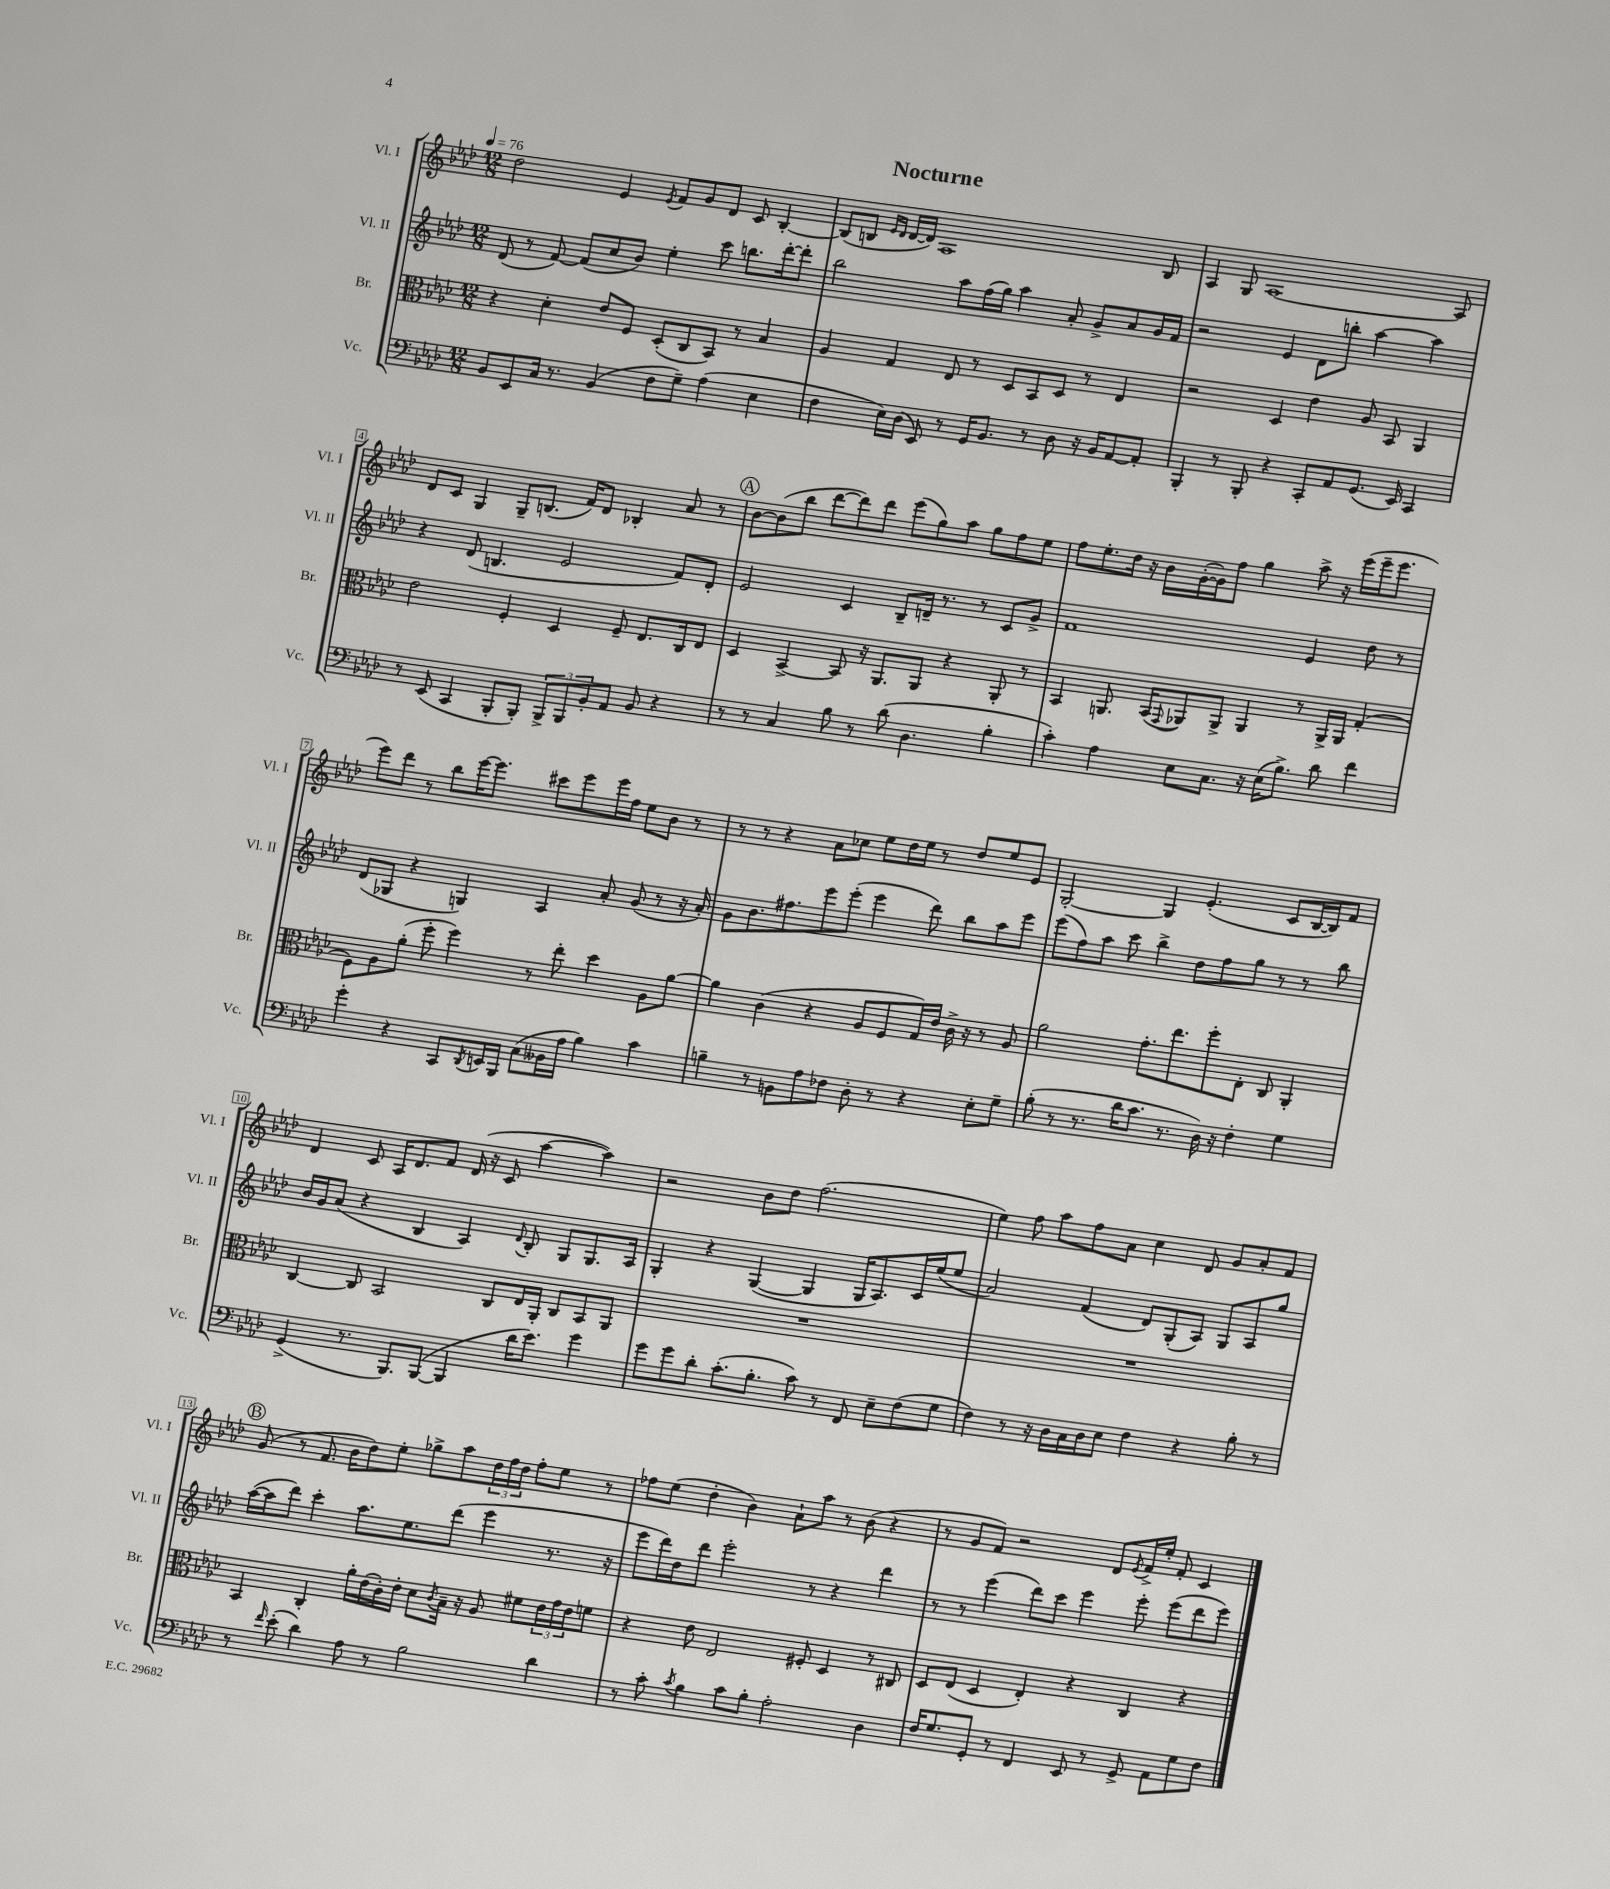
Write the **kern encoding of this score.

**kern	**kern	**kern	**kern
*staff4	*staff3	*staff2	*staff1
*clefF4	*clefC3	*clefG2	*clefG2
*k[b-e-a-d-]	*k[b-e-a-d-]	*k[b-e-a-d-]	*k[b-e-a-d-]
*M12/8	*M12/8	*M12/8	*M12/8
*MM76	*MM76	*MM76	*MM76
8BB-	4r	(8d-	2dd-
8EE-	.	8r	.
16C	4d-'	[8f)	.
8.r	.	.	.
.	.	(8f]	.
(4BB-	8e-	8cc	4e-
.	8F	8b-)	.
.	.	.	8qe-
8F	(8D-'	4ee-'	8f
8G~)	8C	.	8g
(4A-	8BB-)	8ccc	8d-
.	8r	8.bb	8c
4E-	4B-	.	[4B-'
.	.	[16ddd-'	.
.	.	8ddd-']	.
=	=	=	=
4F	4A-	2bb-	(8B-]
.	.	.	8B
.	.	.	16qqe-
.	.	.	16qqd-
16E-)	4G	.	[16d-
(16D-	.	.	16d-])
8EE-)	.	.	1A-
8r	8E-	8aa-	.
16GG	8r	(16ff	.
8.BB-	.	16gg)	.
.	8D-	4aa-	.
8r	8BB-	.	.
8D-	8D-	8a-'	.
16r	8r	8g^	.
16BB-	.	.	.
[8AA-	4E-	8a-	.
8AA-']	.	16g	8B
.	.	16f	.
=	=	=	=
4BBB-'	2r	2r	4A-
8r	.	.	8G
8BBB-'	.	.	[1A-
4r	4D-	4e-	.
8CC'	4e-	8d-	.
8AA-	.	8bb'	.
(8.GG	8A-	[4aa-	.
.	8BB-	.	.
16EE-)	.	.	.
4CC	4AA-	4aa-]	.
.	.	.	8A-]
=	=	=	=
8r	2e-	4r	8d-
(8EE-	.	.	8c
4CC	.	(8d-	4G
.	.	4.B	.
8BBB-'	4F'	.	8G~
8BBB-')	.	.	(8.B
12BBB-^	4D-	2e-	.
.	.	.	16f)
12BBB-	.	.	.
.	.	.	8d-
12BB-'	.	.	.
8AA-	8F~	.	4B-'
8BB-	8.E-	.	.
4r	.	8f)	8a-
.	16C	.	.
.	8E-	8d-'	8r
=	=	=	=
8r	4D-	2e-	[8b-
8r	.	.	(8b-]
4C	[4BB-^	.	8bb-
.	.	.	[8ddd-
8B-	8BB-]	4c	8ddd-])
8r	16r	.	8ddd-
.	8.AA-	.	.
(8d-	.	8B-~	(8eee-
4.D-	8AA-	16d~	8gg)
.	.	8.r	.
.	4r	.	8aa-
.	.	8r	8gg
4B-'	8AA-'	8c	8ff
.	8r	8g^	8ee-
=	=	=	=
4c')	4BB-	1f	8ff
.	.	.	8.ee-'
4A-	8.AA	.	.
.	.	.	16dd-
.	.	.	16r
.	(16BB-	.	16b-
.	8qqGG	.	.
8E-	8AA-)	.	([16g'
.	.	.	16g])
8.C	8AA-^	.	8ff
.	4AA-	.	4gg
16r	.	.	.
(16E-	.	.	.
8.B-^)	.	.	.
.	8r	4e-	8aa-^
8d-	16AA-^	.	16r
.	16AA-	.	(16eee-
4f	(4G'	8dd-	16eee-~
.	.	.	8.eee-
.	.	8r	.
=	=	=	=
4g'	8F)	(8d-	8eee-)
.	8A-	8G-	8ddd-
4r	(8a-'	4r	8r
.	8ff'	.	8bb-
8CC	4ff)	4G)	[16eee-
.	.	.	8.eee-]
8qDD-	.	.	.
16EE	.	.	.
16BBB-	.	.	.
(8C	8r	4A-	8ccc#
16BB--	8ee-'	.	8eee-
16A-	.	.	.
4B-)	4dd-	8a-'	16eee-
.	.	.	16ff
.	.	(8g	8ee-
4c	8A-	8r	8b-
.	[8a-	16r	8r
.	.	16a-')	.
=	=	=	=
4B~	4a-]	8g	8r
.	.	8.b-	8r
8r	(4c	.	4r
.	.	8.ff#	.
8BB	.	.	.
8A-	4r	8eee-	8a-
8F-	.	(8eee-'	8cc-
8D-'	8A-	4eee-	8ee-
8r	8F	.	16dd-
.	.	.	16ee-
4r	16G)	8ddd-)	8r
.	16e-	.	.
.	16c^	8bb-	8dd-
.	16r	.	.
8E-'	8r	8aa-	8ee-
8G~	8A-	8eee-	8e-
=	=	=	=
(8B-'	2a-	(8eee-	[2G'
8r	.	8ff)	.
8.r	.	8aa-	.
.	.	8ccc	.
16d-	.	.	.
8.c	8.g'	4bb-^	4G]
8.r	8.ee-	.	.
.	.	8dd-	(4.e-'
16D-)	8ff'	8ff	.
16r	.	.	.
4F'	8E-'	8gg	.
.	8C	8r	8c
4G	4AA-'	8r	[16B-
.	.	.	16B-])
.	.	8bb-	8f
=	=	=	=
(4GG^	[4C	16b-	4d-
.	.	16g	.
.	.	(8a-	.
8.r	8C]	4r	8c
.	2BB-	.	16A-
8.BBB-)	.	.	8.d-
.	.	4B-	.
([8BBB-	.	.	8f
4BBB-]	.	4A-)	(16d-
.	.	.	16r
.	8C	.	8c
.	.	8qqd-	.
16d-	16E-	8B-'	[4aa-
8.e-)	16AA-'	.	.
.	8C	8G	.
4g	8BB-	8.G	4aa-])
.	8AA-	.	.
.	.	16A-	.
=	=	=	=
8g	1.r	4G'	2r
8g	.	.	.
8d-'	.	4r	.
(8.c'	.	.	.
.	.	([4G	8b-
8.B-'	.	.	.
.	.	.	8dd-
8c)	.	4G]	(2.ff
8r	.	.	.
8FF	.	16G	.
.	.	8.A-)	.
8E-~	.	.	.
(8F	.	16c	.
.	.	(16ee-	.
8G	.	8ee-	.
=	=	=	=
4F)	1.r	2a-)	4ee-)
8r	.	.	8ff
16r	.	.	8aa-
16D-	.	.	.
16C	.	(4f	8ff
16D-	.	.	.
8E-	.	.	8a-
4F	.	8d-)	4cc
.	.	(8G'	.
4r	.	8A-)	8d-
.	.	8G	8g
8B-'	.	8A-	8a-'
8r	.	8gg	8f
=	=	=	=
8r	4BB-	([16aa-	(8g
.	.	16aa-]	.
16qqf	.	.	.
(8e-'	.	8ddd-)	8r
4d-)	4C'	4ccc'	8.f
.	.	.	16b-
8A-	16a-'	8.aa-	8dd-)
.	(16e-	.	.
8r	16c')	.	8ee-'
.	16e-'	8.ee-	.
2B-	8d-	.	8gg-^
.	8qc	.	.
.	16B-~	(8ddd-	8aa-
.	16r	.	.
.	8A-	4eee-	24dd-
.	.	.	24ff
.	.	.	24dd-
.	8f#	.	8ff'
4d-	24e-	8.r	8ee-
.	24g	.	.
.	24e-	.	.
.	8f	.	8r
.	.	16r	.
=	=	=	=
8r	4r	8eee-	8ff-
8c'	.	16ddd-)	(8ee-
.	.	16dd-	.
8qc	.	.	.
4B-	8e-	8ddd-	4dd-'
.	2E-	2eee-'	.
8c	.	.	4b-)
8B-'	.	.	.
2A-'	.	.	8a-`
.	8F#'	8r	8aa-
.	4D-	4r	8r
.	.	.	(8b-
4D-	8r	4ddd-	4r
.	8C#	.	.
=	=	=	=
16F	8D-	8r	8r
8.G	.	.	.
.	(8E-	8r	8g
8GG'	4D-	(4eee-	8f)
8r	.	.	2r
4FF	4E-')	8ddd-)	.
.	.	8ccc	.
8EE-	4r	4eee-	.
8r	.	.	8d-
.	.	.	8qe-
8GG^	4C	8eee-'	16f^
.	.	.	16ee-'
8AA-	.	(8eee-	8f'
8G	4r	8ddd-	4c
8F	.	8eee-)	.
==	==	==	==
*-	*-	*-	*-
